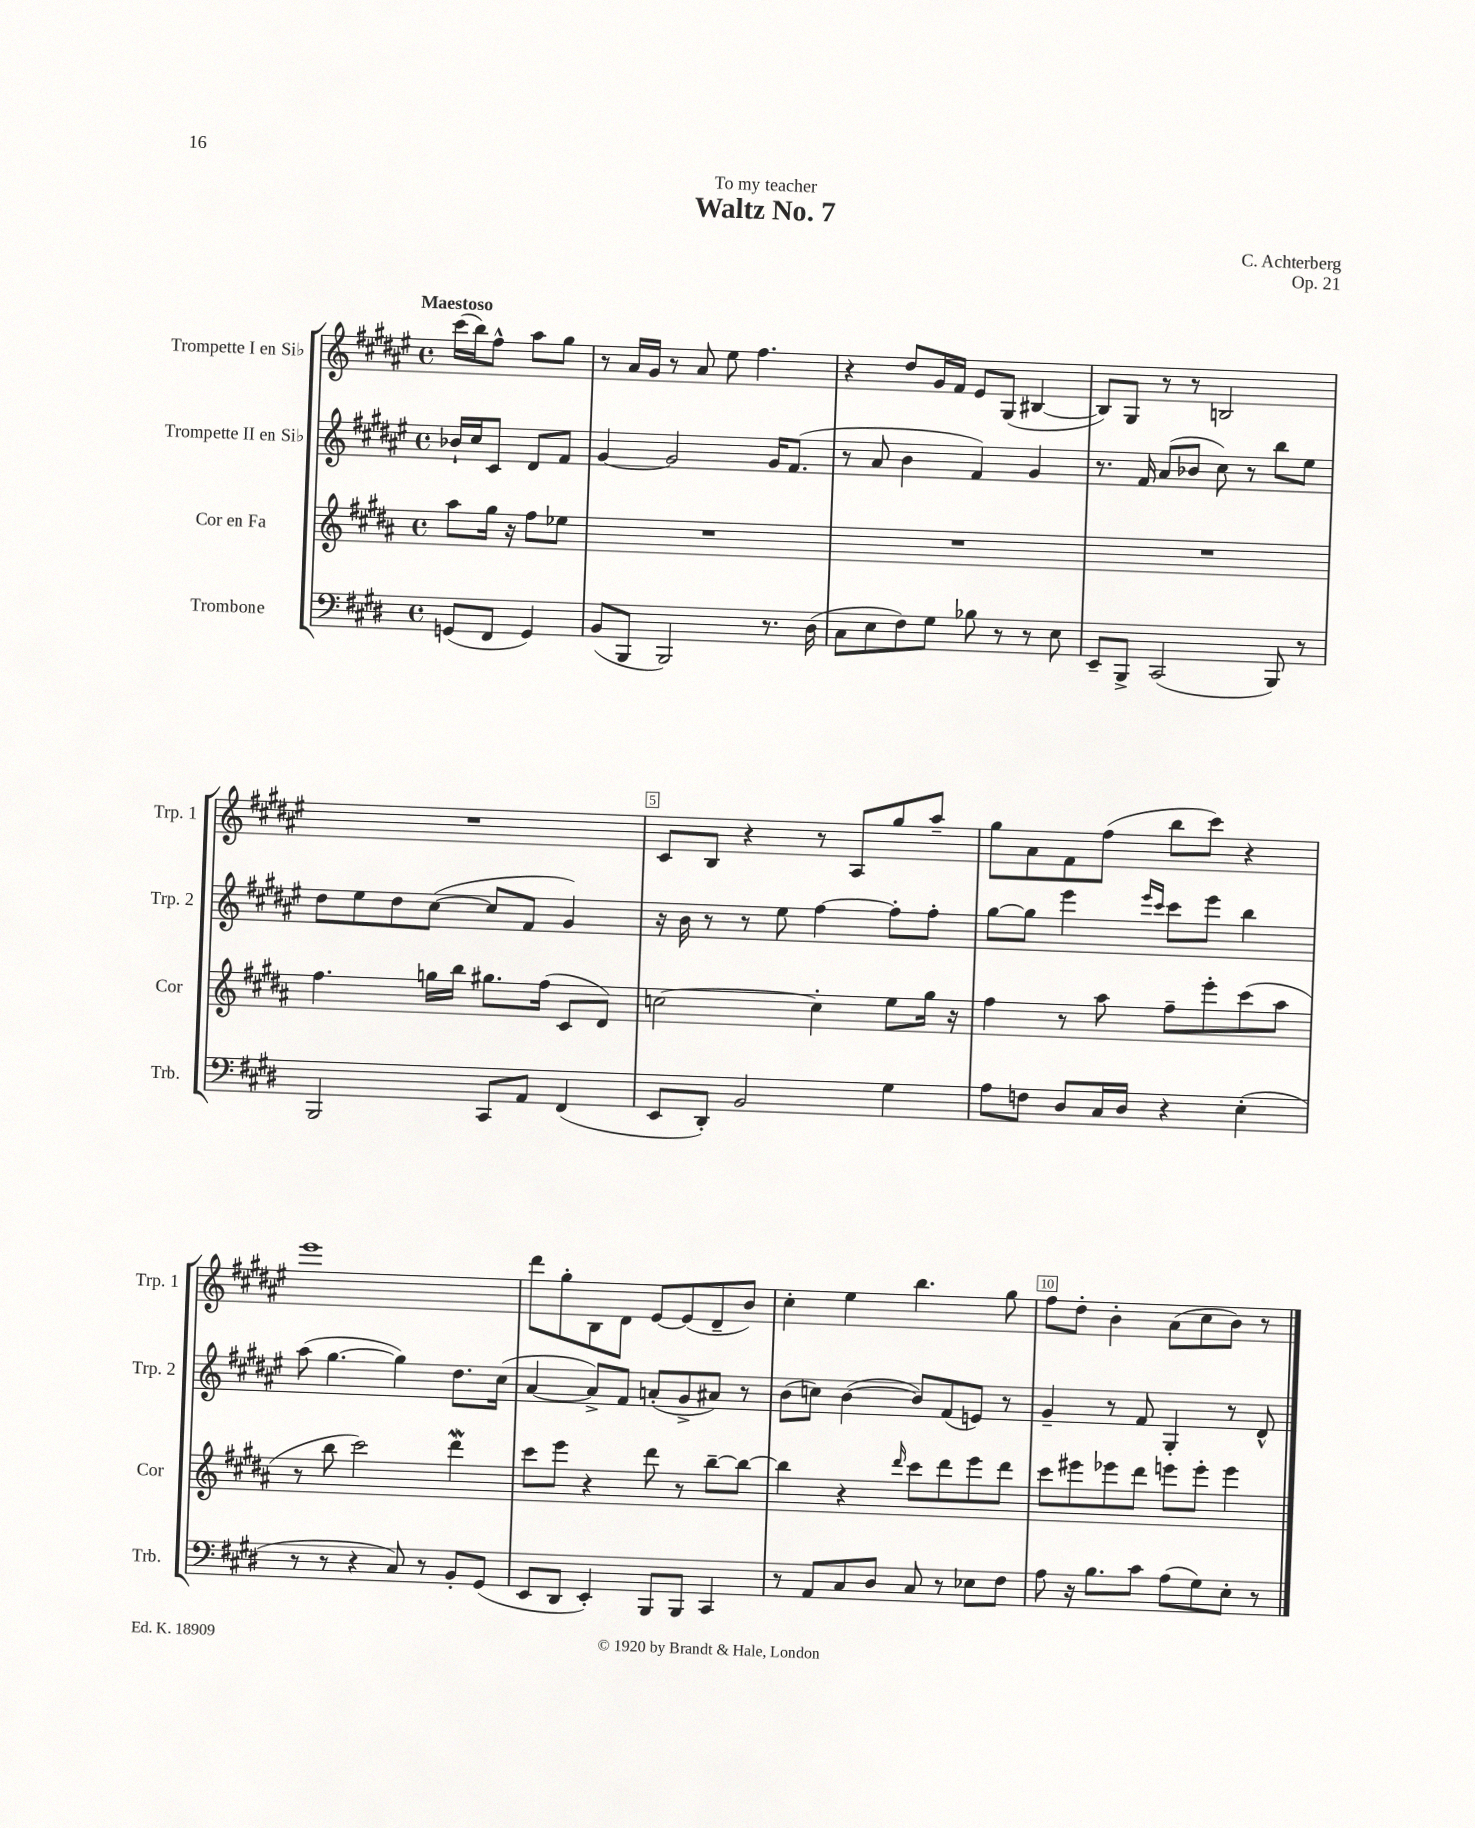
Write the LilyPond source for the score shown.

\header { title = "Waltz No. 7" composer = "C. Achterberg" dedication = "To my teacher" opus = "Op. 21" }
<<
\new StaffGroup <<
\new Staff = "s0" \with { instrumentName = "Trompette I en Sib" shortInstrumentName = "Trp. 1" } {
    \clef treble \key fis \major \defaultTimeSignature \time 4/4 \partial 2 \tempo "Maestoso"
    cis'''16( b''16) fis''8-^ ais''8 gis''8 |
    r8 ais'16 gis'16 r8 ais'8 eis''8 fis''4. |
    r4 dis''8 gis'16 fis'16 eis'8 gis8( bis4~ |
    bis8) gis8 r8 r8 b2 |
    R1 |
    cis'8 b8 r4 r8 ais8 gis''8 ais''8-- |
    gis''8 ais'8 fis'8 fis''8( b''8 cis'''8) r4 |
    eis'''1 |
    dis'''8 gis''8-. b8 dis'8 eis'8~ eis'8( dis'8-- b'8) |
    cis''4-. eis''4 b''4. gis''8 |
    fis''8 dis''8-. b'4-. ais'8( cis''8 b'8) r8 \bar "|." |
}
\new Staff = "s1" \with { instrumentName = "Trompette II en Sib" shortInstrumentName = "Trp. 2" } {
    \clef treble \key fis \major \defaultTimeSignature \time 4/4 \partial 2
    bes'16-! cis''16 cis'8 dis'8 fis'8 |
    gis'4~ gis'2 gis'16 fis'8.( |
    r8 ais'8 b'4 fis'4) gis'4 |
    r8. fis'16 ais'8( bes'8 cis''8) r8 b''8 eis''8 |
    dis''8 eis''8 dis''8 cis''8~( cis''8 fis'8 gis'4) |
    r16 b'16 r8 r8 eis''8 fis''4~ fis''8-. fis''8-. |
    gis''8~ gis''8 eis'''4 \grace { eis'''16 cis'''16 } cis'''8 eis'''8 b''4 |
    ais''8( gis''4.~ gis''4) dis''8. cis''16( |
    ais'4~ ais'8->) fis'8 a'8-.( gis'8-> ais'8) r8 |
    b'8( c''8) b'4~( b'8) fis'8( e'8) r8 |
    gis'4-- r8 fis'8 gis4-. r8 dis'8-^ \bar "|." |
}
\new Staff = "s2" \with { instrumentName = "Cor en Fa" shortInstrumentName = "Cor" } {
    \clef treble \key b \major \defaultTimeSignature \time 4/4 \partial 2
    ais''8 gis''16 r16 fis''8 ees''8 |
    R1 |
    R1 |
    R1 |
    fis''4. g''16 b''16 gis''8. fis''16( cis'8 dis'8) |
    c''2~ c''4-. e''8 gis''16 r16 |
    fis''4 r8 ais''8 fis''8-- e'''8-. cis'''8( ais''8 |
    r8 b''8 cis'''2) dis'''4\mordent |
    cis'''8 e'''8 r4 dis'''8 r8 b''8~-- b''8~ |
    b''4 r4 \grace { dis'''16 } cis'''8 dis'''8 e'''8 dis'''8 |
    cis'''8 eis'''8 ees'''8 dis'''8 e'''8 e'''8-. e'''4 \bar "|." |
}
\new Staff = "s3" \with { instrumentName = "Trombone" shortInstrumentName = "Trb." } {
    \clef bass \key e \major \defaultTimeSignature \time 4/4 \partial 2
    g,8( fis,8 g,4) |
    b,8( b,,8 b,,2) r8. dis16( |
    cis8 e8 fis8) gis8 bes8 r8 r8 e8 |
    e,8-- b,,8-> cis,2( b,,8) r8 |
    b,,2 cis,8 a,8 fis,4( |
    e,8 dis,8-.) b,2 gis4 |
    a8 f8 dis8 cis16 dis16 r4 e4-.( |
    r8 r8 r4 cis8) r8 b,8-. gis,8( |
    e,8 dis,8 e,4-.) b,,8 b,,8 cis,4 |
    r8 a,8 cis8 dis8 cis8 r8 ees8 fis8 |
    a8 r16 b8. cis'8 a8( gis8) e8-. r8 \bar "|." |
}
>>
>>
\layout { \context { \Score \override BarNumber.break-visibility = ##(#f #t #t) barNumberVisibility = #(every-nth-bar-number-visible 5) \override BarNumber.stencil = #(make-stencil-boxer 0.1 0.3 ly:text-interface::print) } }
